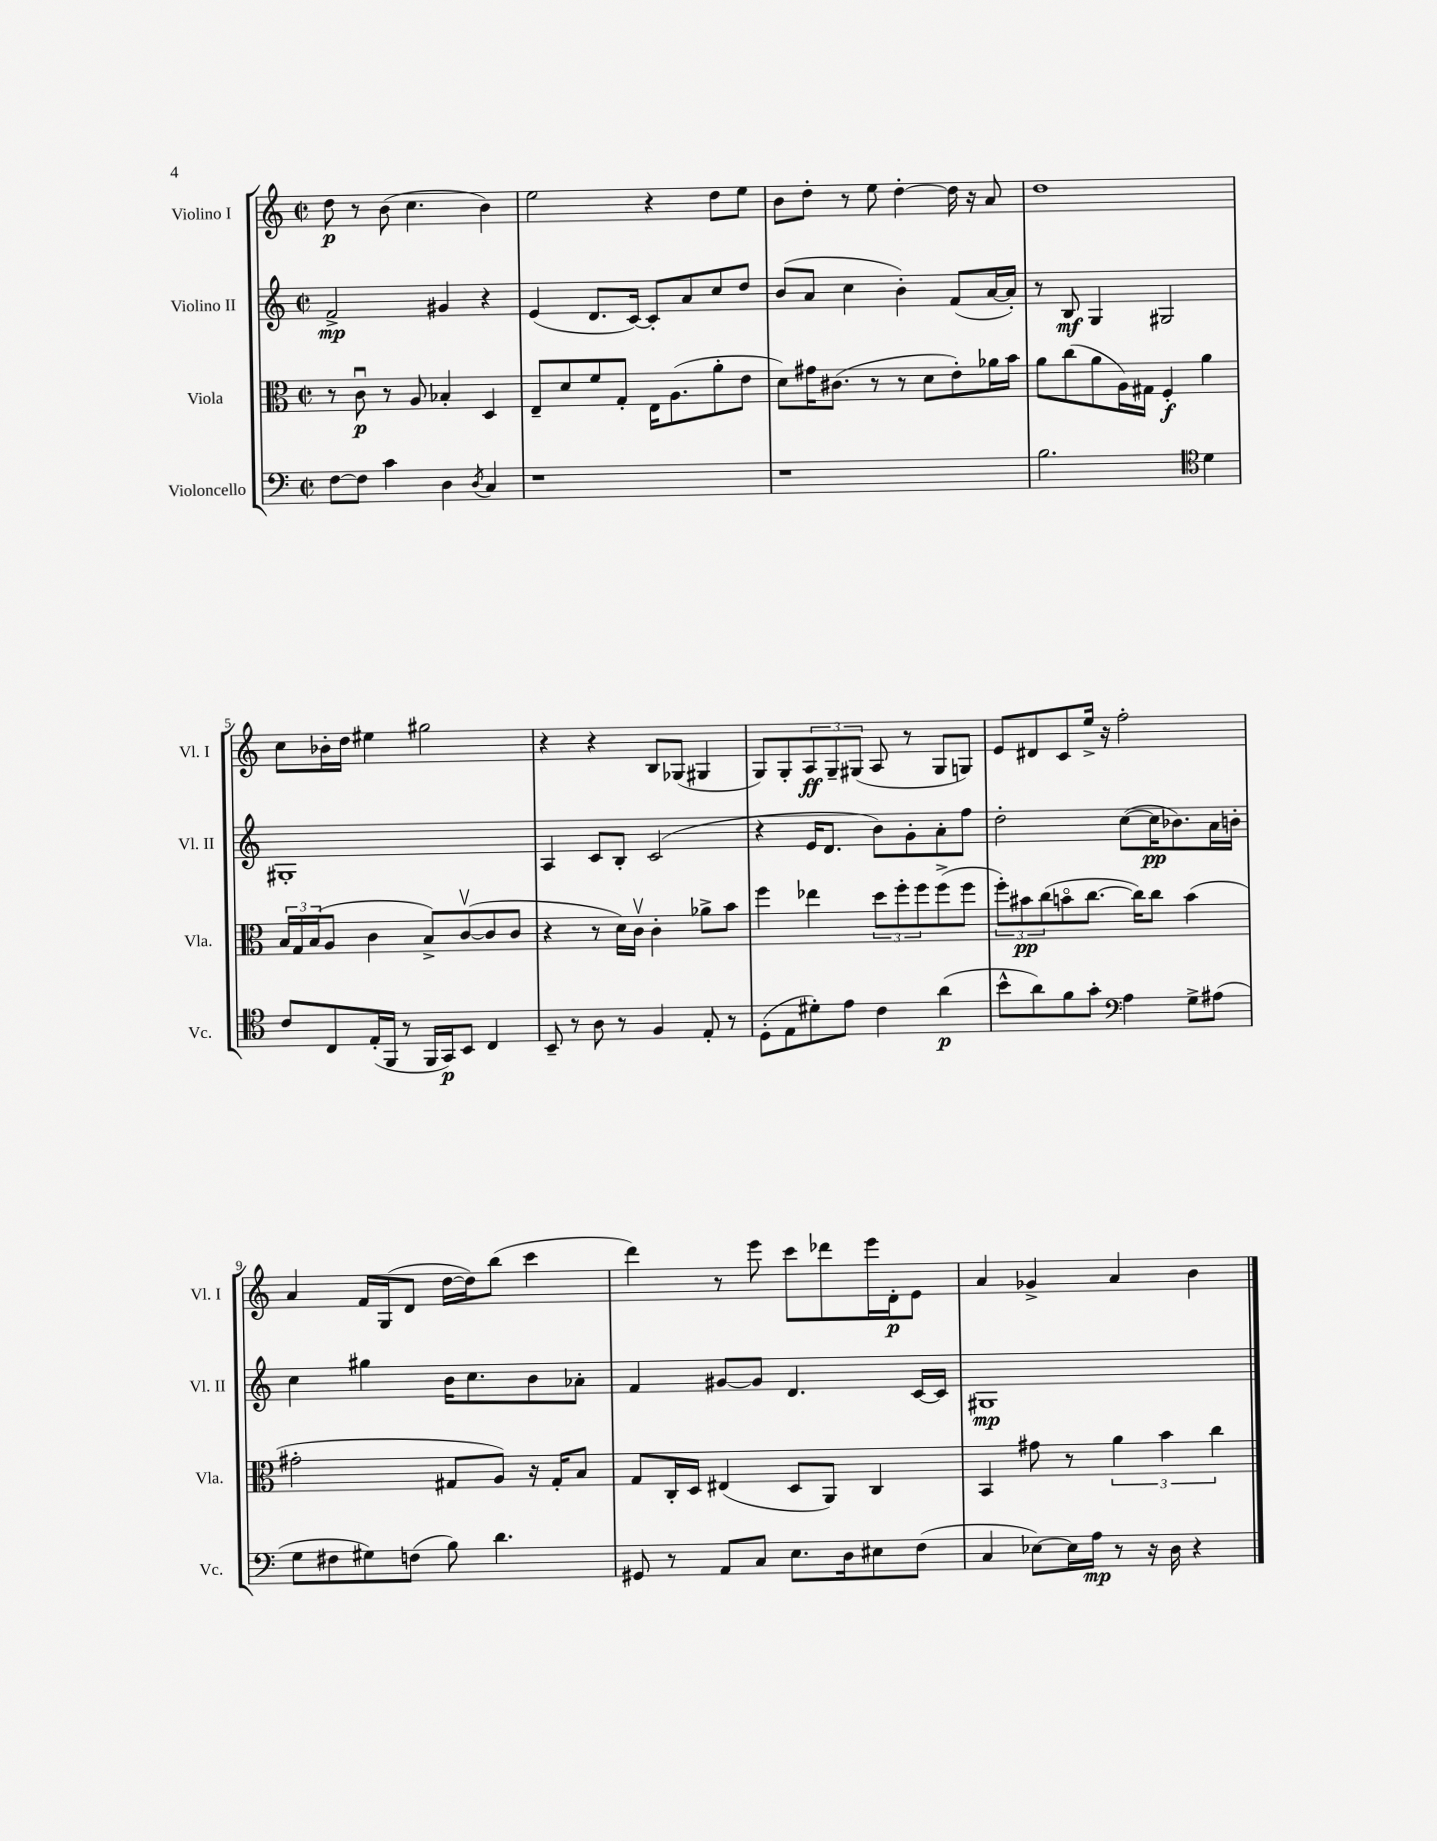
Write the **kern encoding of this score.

**kern	**kern	**kern	**kern
*staff4	*staff3	*staff2	*staff1
*clefF4	*clefC3	*clefG2	*clefG2
*k[]	*k[]	*k[]	*k[]
*M2/2	*M2/2	*M2/2	*M2/2
*met(c|)	*met(c|)	*met(c|)	*met(c|)
[8F	8r	2f^	8dd
8F]	8cu	.	8r
4c	8r	.	(8b
.	8A	.	4.cc
4D	4B-'	4g#	.
8qD	.	.	.
4C	4D	4r	4b)
=	=	=	=
1r	8E~	(4e	2ee
.	8d	.	.
.	8f	8.d	.
.	8G'	.	.
.	.	[16c)	.
.	16E	8c']	4r
.	(8.A	.	.
.	.	8a	.
.	8a'	8cc	8dd
.	8e	8dd	8ee
=	=	=	=
1r	8d)	(8b	8b
.	16g#	8a	8dd'
.	(8.c#	.	.
.	.	4cc	8r
.	8r	.	8ee
.	8r	4b')	[4dd'
.	8d	.	.
.	8e')	(8f	16dd]
.	.	.	16r
.	16a-	[16a	8a
.	16b	16a'])	.
=	=	=	=
2.B	8a	8r	1dd
.	(8cc	8B	.
.	8a	4G	.
.	16A)	.	.
.	16G#	.	.
.	4F'	2G#	.
*clefC4	*	*	*
4d	4a	.	.
=	=	=	=
8c	24B	1G#'	8cc
.	24G	.	.
.	(24B	.	.
8C	8A	.	16b-'
.	.	.	16dd
(16E'	4c	.	4ee#
16FF	.	.	.
8r	.	.	.
16FF	8B^)	.	2gg#
16GG)	.	.	.
8BB	([8cv	.	.
4C	8c]	.	.
.	8c	.	.
=	=	=	=
8BB~	4r	4A	4r
8r	.	.	.
8A	8r	8c	4r
8r	16d)	8B'	.
.	16cv	.	.
4F	4c'	(2c	8B
.	.	.	(8G-
8E'	8a-^	.	4G#
8r	8b	.	.
=	=	=	=
(8D'	4ff	4r	8G)
8E	.	.	8G'
8d#')	4ee-	16e	12A
.	.	8.d	.
.	.	.	12G~
8e	.	.	.
.	.	.	(12G#
4c	12dd	8b)	8A
.	12ff'	.	.
.	.	8g'	8r
.	12ff	.	.
(4a	(8ff^	8a'	8G#
.	8ff	8ff	8G)
=	=	=	=
8b^^	12ff')	2dd'	8e
.	12b#	.	.
8a)	.	.	8d#
.	(12cc	.	.
8f	8bo	.	8c
8g'	[8.cc	.	16ee^
.	.	.	16r
*clefF4	*	*	*
4A	.	([8cc	2ff'
.	16cc])	.	.
.	8cc	16cc]	.
.	.	8.b-)	.
8G^	(4b	.	.
(8A#	.	16a	.
.	.	16b'	.
=	=	=	=
8G	2g#'	4cc	4a
8F#	.	.	.
8G#)	.	4gg#	16f
.	.	.	(16G
(8F	.	.	8d
8B)	8G#	16b	[16dd
.	.	8.cc	16dd])
4.d	8A)	.	(8bb
.	16r	8b	4ccc
.	16G#'	.	.
.	8B	8a-'	.
=	=	=	=
8GG#	8G	4f	4ddd)
8r	16C'	.	.
.	16D	.	.
8AA	(4E#	[8g#	8r
8C	.	8g#]	8eee
8.E	8D	4.d	8ccc
.	8AA)	.	8ddd-
16D	.	.	.
8E#	4C	.	16eee
.	.	.	16d'
(8F	.	[16c	8e
.	.	16c]	.
=	=	=	=
4C	4BB	1G#	4a
[8E-)	8g#	.	4g-^
16E-]	8r	.	.
16A	.	.	.
8r	6a	.	4a
16r	.	.	.
.	6b	.	.
16D	.	.	.
4r	.	.	4b
.	6cc	.	.
==	==	==	==
*-	*-	*-	*-
